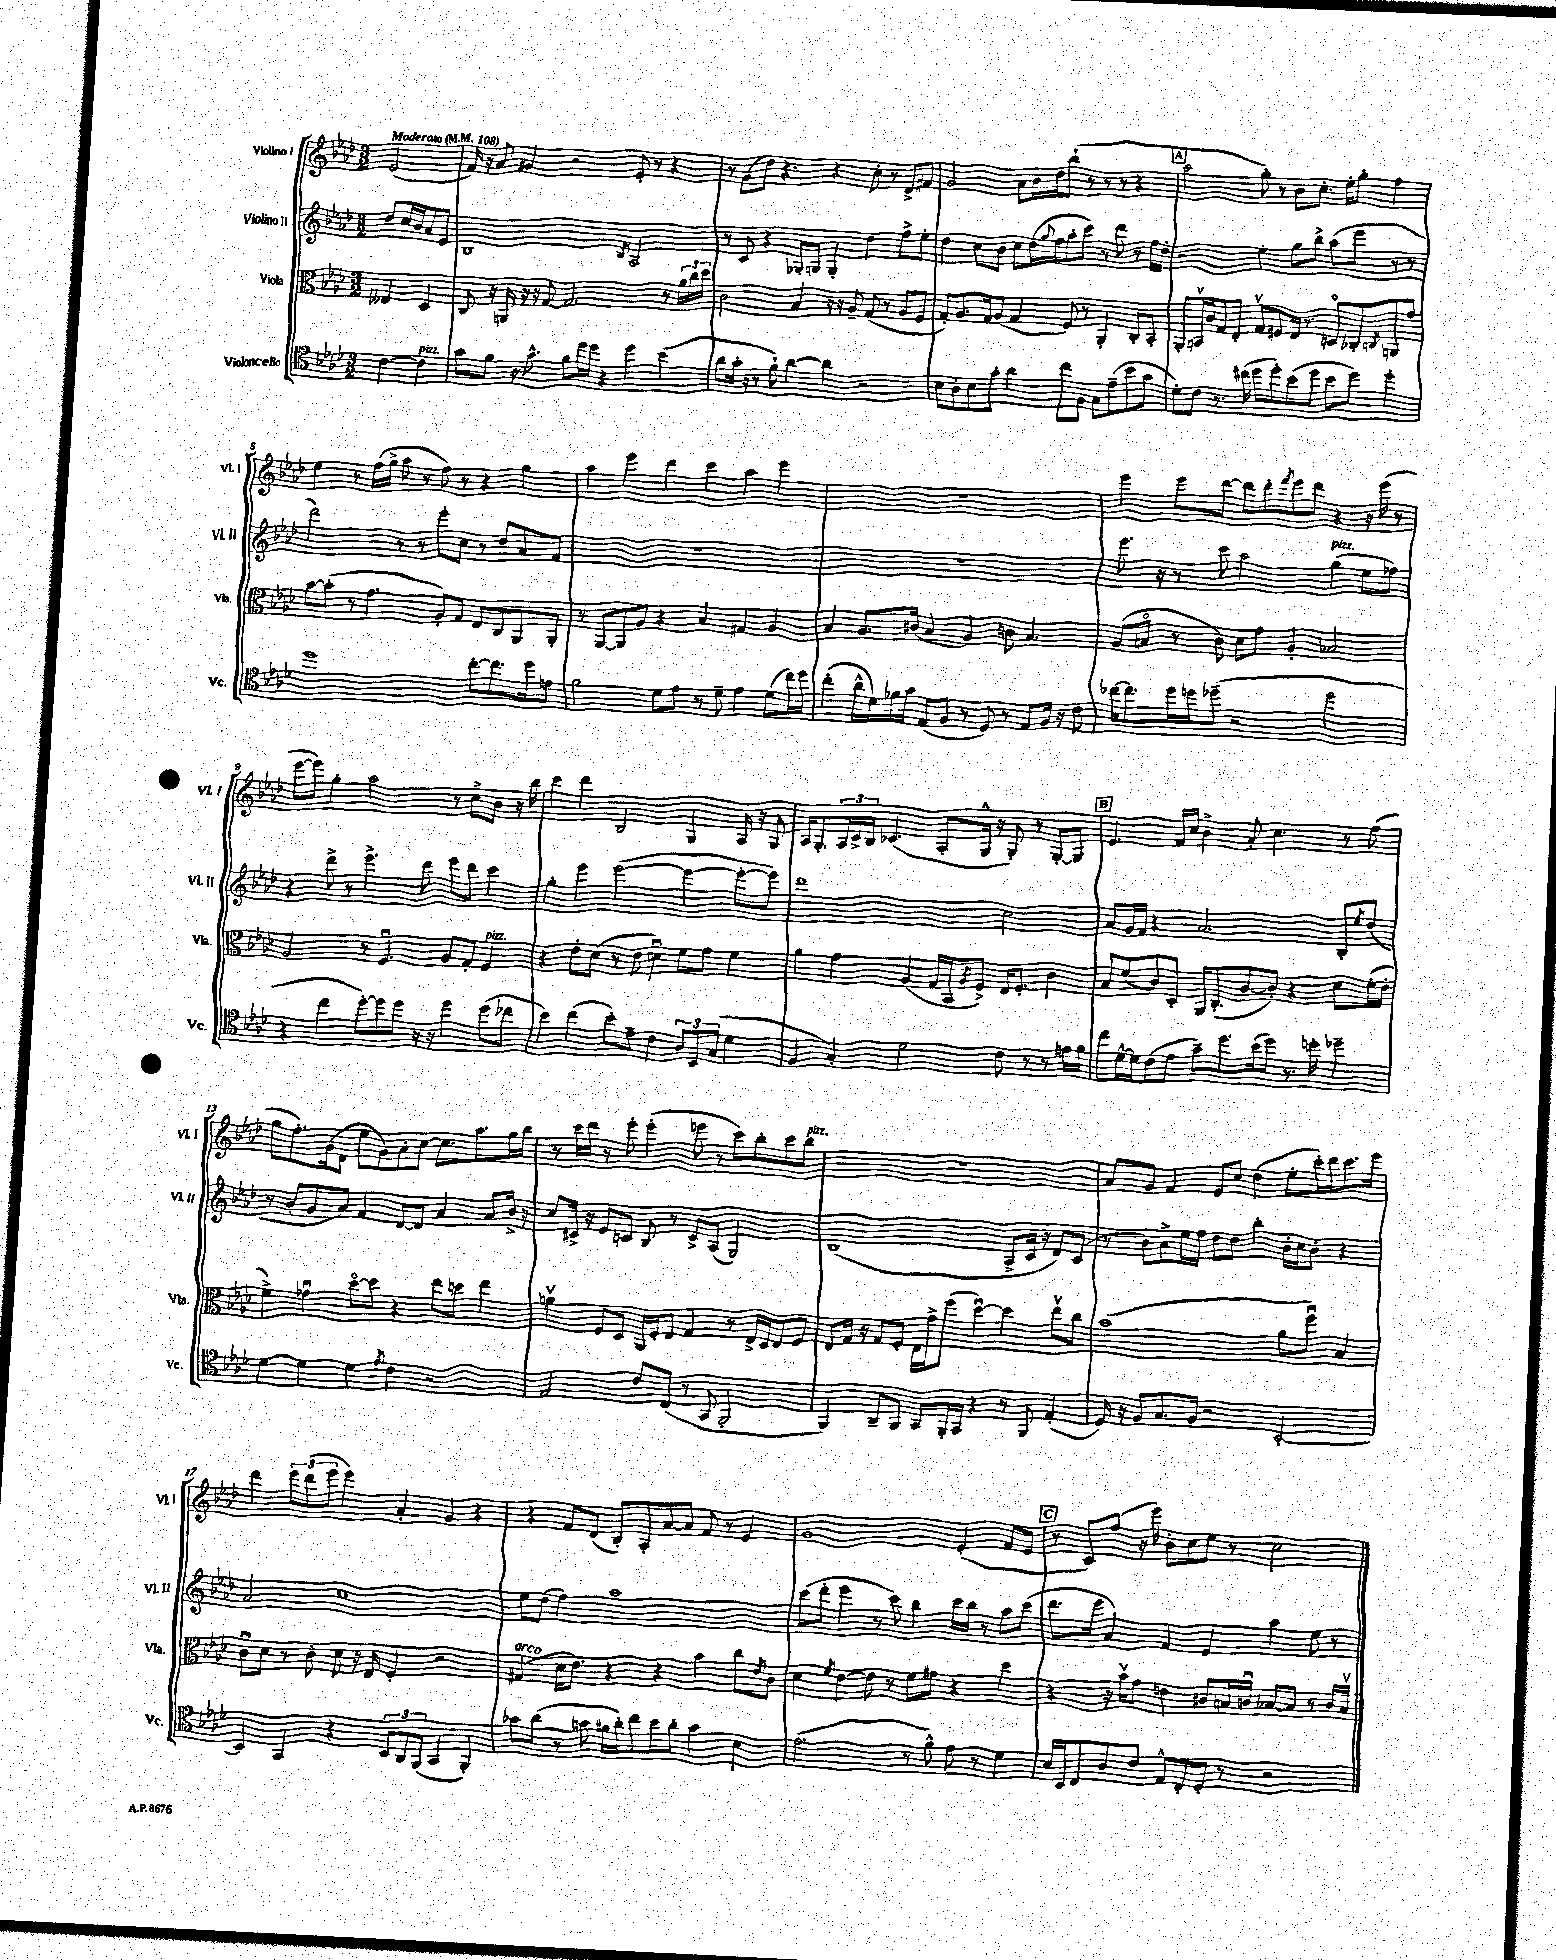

**kern	**kern	**kern	**kern
*part4	*part3	*part2	*part1
*staff4	*staff3	*staff2	*staff1
*I"Violoncello	*I"Viola	*I"Violino II	*I"Violino I
*I'Vc.	*I'Vla.	*I'Vl. II	*I'Vl. I
*clefC4	*clefC3	*clefG2	*clefG2
*k[b-e-a-d-]	*k[b-e-a-d-]	*k[b-e-a-d-]	*k[b-e-a-d-]
*M3/2	*M3/2	*M3/2	*M3/2
*MM108	*MM108	*MM108	*MM108
=	=	=	=
!	!	!	!LO:TX:a:B:t=Moderato
[4c\	4E--X/	8dd-/L	(2e-/
.	.	16cc/L	.
.	.	16b-/J	.
!LO:TX:a:i:t=pizz.	!	!	!
4c\]	4D-/	8a-/	.
.	.	8e-/J	.
=1	=1	=1	=1
8g\L	8C/	1B-	16f/)
.	.	.	16r
8f\J	16r	.	8a-/
.	16AAn/	.	.
16r	16r	.	4g#X/
8.g^^\	16r	.	.
.	[8G/	.	.
8f\L	2.G/]	.	2r
16dd-\L	.	.	.
16dd-\JJ	.	.	.
4r	.	.	.
.	.	8qB-/	.
4dd-\	.	2A-/	8e-'/
.	.	.	8r
(4b-\	8r	.	4r
.	24a-\LL	.	.
.	24cc\	.	.
.	24dd-\JJ	.	.
=2	=2	=2	=2
8a-\L	2c\	8r	8r
16g'\Jk	.	8c/	(8g\L
16r	.	.	.
8r	.	4r	8dd-\J)
8f`\)	.	.	4.r
[4a-\	4B-/	8G-X'/L	.
.	.	8Gn/J	.
4a-\]	16r	4G'/	4r
.	16r	.	.
.	8A-~/	.	.
2r	(8G/	4dd-\	8cc'\
.	8r	.	8r
.	8A-/L	8ff^\L	8d-^/L
.	8F/J	8ee-'\J	8f#X/J
=3	=3	=3	=3
8B-\L	8G'/L)	4dd-\	2g/
8A-'\	8.A-/	.	.
8B-\	.	8cc\L	.
.	16G/k	.	.
8g'\J	(8A-/J	8b-\J	.
4a-\	4G/	8cc\L	8a-\L
.	.	(16dd-\L	16b-\L
.	.	8qqgg/	.
.	.	16ff\J	16dd-\J
8cc\L	8F/)	8aa-'\	(8bb-`\J
8F\J	8r	8ccc\J)	8r
8G\L	4AA-'/	8r	8r
(8e-~\	.	8ddd-\	8r
8b-\	8C'/L	8r	4r
8g\J	8BB-'/J	16ff\LL	.
.	.	16dd-'\JJ	.
!!LO:REH:place=s1:t=A
=4	=4	=4	=4
8d-'\L)	8AA-'/L	2r	2aa-\
8c\J	16BBnv/L	.	.
.	16c/J	.	.
8.r	8G/	.	.
.	8E-'/J	.	.
(16cc#X\	.	.	.
8dd-\L	8Gv/L	4ee-'\	8gg'\)
8dd-'\)	8F#X/	.	8r
(8b-\	16E-/Jk	8gg\L	8b-\L
.	8.r	.	.
8dd-\J	.	8bb-^\J	8.cc'\J
8b-\L	8Dn/L	(8aa-\L	.
.	.	.	16ee-'\KL
8dd-\J)	8C-X'/	8eee-\J	8gg'\J
.	8qCn/	.	.
4dd-'\	8AAn/	8r	4ff\
.	8g/J	8r	.
!!LO:LB:g=z
=5	=5	=5	=5
1dd-	[8b-\L	2ddd-\)	4ee-\
.	(8b-'\J]	.	.
.	8r	.	8r
.	4.g\	.	(16ff\LL
.	.	.	16gg^\JJ
.	.	8r	8aa-\
.	.	8r	8r
.	8A-'/L)	8eee-'\L	8ff\)
.	8G/J	8cc\J	8r
[8cc'\L	8E-/L	8r	4r
8.cc\]	8C/	8dd-/L	.
.	8AA-/	8a-/	4gg\
16dd-\k	.	.	.
8en\J	8AA-'/J	8f/J	.
=6	=6	=6	=6
2f\	8r	1.r	4aa-\
.	[8AA-/L	.	.
.	8AA-/]	.	4eee-\
.	8A-/J	.	.
8d-\L	4r	.	4ddd-\
8e-\J	.	.	.
8r	4B-/	.	4ccc\
8d-~\	.	.	.
4e-\	4G#X/	.	4aa-\
(8d-\L	4A-/	.	4eee-\
16cc\L)	.	.	.
16dd-\JJ	.	.	.
=7	=7	=7	=7
(4cc'\	4B-/	1.r	1.r
16a-^^\LL	8.A-/L	.	.
16d-\)	.	.	.
16f-X\	.	.	.
16g\JJ	(16c#X/Jk	.	.
(8E-/L	4B-/	.	.
8F/J	.	.	.
8r	4A-/)	.	.
8D-/)	.	.	.
8r	8cn\	.	.
8E-/L	4.B-/	.	.
16F/Jk	.	.	.
16r	.	.	.
8c\	.	.	.
=8	=8	=8	=8
[16cc-X\KL	(8A-/L	8.eee-\	4eee-\
8.cc-\]	.	.	.
.	8Bn/J	.	.
.	.	16r	.
16dd-\L	8r	8r	8eee-\L
16ddn\J	.	.	.
(8dd-X~\J	8c\)	8ccc\	[8ddd-\J
2r	8d-\L	2aa-\	8ddd-\L]
.	8g\J	.	8ddd-'\
.	.	.	8qfff/
.	4A-'/	.	8eee-\
.	.	.	8ddd-\J
!	!	!LO:TX:a:i:t=pizz.	!
2dd-\	2B-X/	(4gg\	4r
.	.	8ee-\L	16r
.	.	.	(16eee-\
.	.	8ff-X\J)	8r
!!LO:LB:g=z
=9	=9	=9	=9
4r	2A-/	4r	[8eee-\L
.	.	.	8eee-\J])
4cc\	.	8ddd-^\	4gg'\
.	.	8r	.
[8dd-'\L)	8r	4.eee-^\	2aa-\
8dd-\]	4.Fu/	.	.
8dd-\J	.	.	.
16r	.	8ddd-\	.
16r	.	.	.
4dd-\	8A-/L	8eee-\L	8r
.	8G'/J	8ddd-\J	8cc^\L
!	!LO:TX:a:i:t=pizz.	!	!
(8dd-\L	4F/	4ccc\	8b-\J
8cc-X\J	.	.	16r
.	.	.	16bb-\
=10	=10	=10	=10
4b-\)	4r	4gg'\	4ccc\
(4cc\	8e-'\L	4eee-\	4ddd-\
.	(8d-\J	.	.
8b-'\L)	8r	([2eee-\	2B-/
8e-~\J	8e-\	.	.
4c\	4dnu\)	.	.
12A-/L	8f\L	4eee-\_	4G/
12BB-/	.	.	.
.	8g\J	.	.
(12G/J	.	.	.
4d-\	4f\	8eee-'\L_	16A-/
.	.	.	16r
.	.	8eee-\J])	8G/
=11	=11	=11	=11
4F/	4a-\	1ddd-	16A-/KL
.	.	.	8.G'/
4G'/)	4g\	.	24A-/L
.	.	.	24c^/
.	.	.	24B-/JJ
.	.	.	(4.c-X/
2d-\	(4A-/	.	.
.	16G/LL	.	8A-'/L
.	16BB-/J	.	.
.	8qA-/	.	.
.	8F^/J)	.	16G^^/Jk
.	.	.	16r
8c\	16E-/KL	2cc\	8G'/)
.	8.F'/J	.	.
8r	.	.	8r
8r	4c\	.	[8G'/L
16en\LL	.	.	8G/J]
16f\JJ	.	.	.
!!LO:REH:place=s1:t=B
=12	=12	=12	=12
8cc\L	8B-/L	8a-/L	4.e-/
[16d-^^\L	(8f/	16g/L	.
16d-\J]	.	16f/JJ	.
(8c\	8c/)	4r	.
8e-\J	8D-'/J	.	16f/LL
.	.	.	16cc/JJ
8g~\L)	16AA-/KL	2.a-/	4b-^\
.	(8.C'/	.	.
8.dd-\	.	.	.
.	[8c/	.	8a-'/
(16b-\k	.	.	.
8dd-\J)	8c'/J])	.	4.cc\
8.r	4r	.	.
16ddn'\	.	.	.
4dd-X~\	8d-\L	8B-'/L	8r
.	.	8qee-/	.
.	(16f'\L	(8dd-/J	(8ff\
.	16e-'\JJ	.	.
!!LO:LB:g=z
=13	=13	=13	=13
[4d-\	4f^\)	8r	8gg\L
.	.	8b-'/L	8.ff'\)
4d-\]	4g-Xu\	8g/	.
.	.	.	(16g\k
.	.	8a-/J)	8d-\J
4d-\	[8dd-\L	4f/	8ee-\L
.	8dd-\J]	.	8g\)
8qe-/	.	.	.
4c\	4r	[8d-/L	8a-'\
.	.	8d-/J]	[8cc\J
2r	8ee-\L	4a-/	8.cc\L]
.	8ddn\J	.	.
.	.	.	8.aa-\
.	4ee-\	8a-/L	.
.	.	16b-^/Jk	16gg\L
.	.	16r	16bb-\JJ
=14	=14	=14	=14
2E-/	4anv\	8cc/L	8r
.	.	16c#X^/Jk	16ccc\LL
.	.	16r	16ddd-\JJ
.	8F/L	8e-/L	8r
.	8D-/J	8cn/J	8eee-'\
8c/L	16AA-/LL	8B-/	(4eee-'\
.	16F'/J	.	.
(8C/J	8E-/J	8r	.
8r	4G/	8c^/L	8eeen\
8GG/	.	(8A-/J	8r
2FF'/	8r	2G/)	8ccc\L)
.	16E-^/LL	.	8bb-'\
.	16D-/J	.	.
.	8E-/	.	8ccc\
!	!	!	!LO:TX:a:i:t=pizz.
.	8F/J	.	8bb-\J
=15	=15	=15	=15
4FF/)	8E-/L	(1B-	1.r
.	16G/Jk	.	.
.	16r	.	.
8AA-~/L	8G/L	.	.
8FF/J	8F'/J	.	.
8GG/L	16E-\LL	.	.
.	16g^\J	.	.
16FF'/L	(8ff\J	.	.
16GG/JJ	.	.	.
4r	[4dd-u\)	.	.
8r	4dd-\]	8A-^/L	.
8FF/	.	16c/Jk	.
.	.	16r	.
(4E-'/	8ee-v\L	8d-/L)	.
.	8cc\J	(8c/J	.
=16	=16	=16	=16
16D-/)	(1b-	8r	8a-/L
16r	.	.	.
8F/L	.	8b-\L)	8g/J
8.G/	.	8a-^\	4f/
.	.	16ee-\L	.
16F/Jk	.	16ff\JJ	.
2r	.	8dd-\L	8e-/L
.	.	8dd-\J	8cc/J
.	.	4bb-'\	(4dd-\
[2BB-'/	8a-\L	16b-'\LL	8ee-'\L
.	.	16cc\J	.
.	8ffu\J)	8b-'\J	16ccc'\L)
.	.	.	16ddd-\J
.	4B-/	4r	8.ccc\
.	.	.	16eee-\Jk
!!LO:LB:g=z
=17	=17	=17	=17
4BB-/]	8cu\L	2a-/	4ddd-\
.	8d-\J	.	.
4GG/	8r	.	12eee-\L
.	.	.	(12ddd-\
.	8c'\	.	.
.	.	.	12eee-\J
4r	8d-\	1cc	4eee-\)
.	16r	.	.
.	16E-/	.	.
12BB-/L	4F'/	.	4a-'/
12AA-/	.	.	.
(12FF/J	.	.	.
4GG/	2r	.	4g/
4FF'/)	.	.	4r
=18	=18	=18	=18
!	!LO:TX:a:i:t=arco	!	!
8g-X\L	(4G#X/	8ee-\L	4r
(8a-\J	.	(8dd-\J	.
8r	16d-\KL	4ff\)	8f/L
.	8.e-\J)	.	.
8gn\	.	.	(8d-/J
16f#X\LL	4r	1aa-	8B-'/L)
16a-'\J)	.	.	.
8cc\	.	.	8A-'/
8b-\	4r	.	[8a-/
8a-'\J	.	.	8a-/J]
4g\	4b-\	.	8f/
.	.	.	8r
4B-\	8cc\L	.	4e-/
.	8qe-/	.	.
.	8c\J	.	.
=19	=19	=19	=19
(2.e-\	4d-\	(8ccc\L	1g
.	.	8ddd-'\J	.
.	8qf/	.	.
.	[4e-\	4eee-\	.
.	8e-\]	8r	.
.	8r	8ccc\)	.
8r	8f\L	4bb-\	.
8f^^\)	8g#X\J	.	.
8e-\	4r	16ccc\LL	(4e-'/
.	.	16bb-\JJ	.
8r	.	8r	.
4d-\	4dd-\	8aa-\L	8f/L
.	.	(8ccc\J	8e-/J
!!LO:REH:place=s1:t=C
=20	=20	=20	=20
16B-/LL	4r	8.ddd-\L	8r
16BB-/J	.	.	.
8C/	.	.	8c/L)
.	.	16eee-\Jk	.
8A-/	16r	4a-/)	(8ff/J
.	16b-v\KL	.	.
8c/J	8g\J	.	16r
.	.	.	16eee-\)
8E-^^/L	4en\	4f/	8b-'\L
8C'/	.	.	8cc\
8D-'/J	8c#X/L	4e-/	8ee-\J
8r	16Bn/L	.	8r
.	16cnu/JJ	.	.
2r	[8B-X/L	4aa-\	2cc\
.	8B-/J]	.	.
.	8r	8ee-\	.
.	16c/LL	8r	.
.	16B-v/JJ	.	.
==	==	==	==
*-	*-	*-	*-
